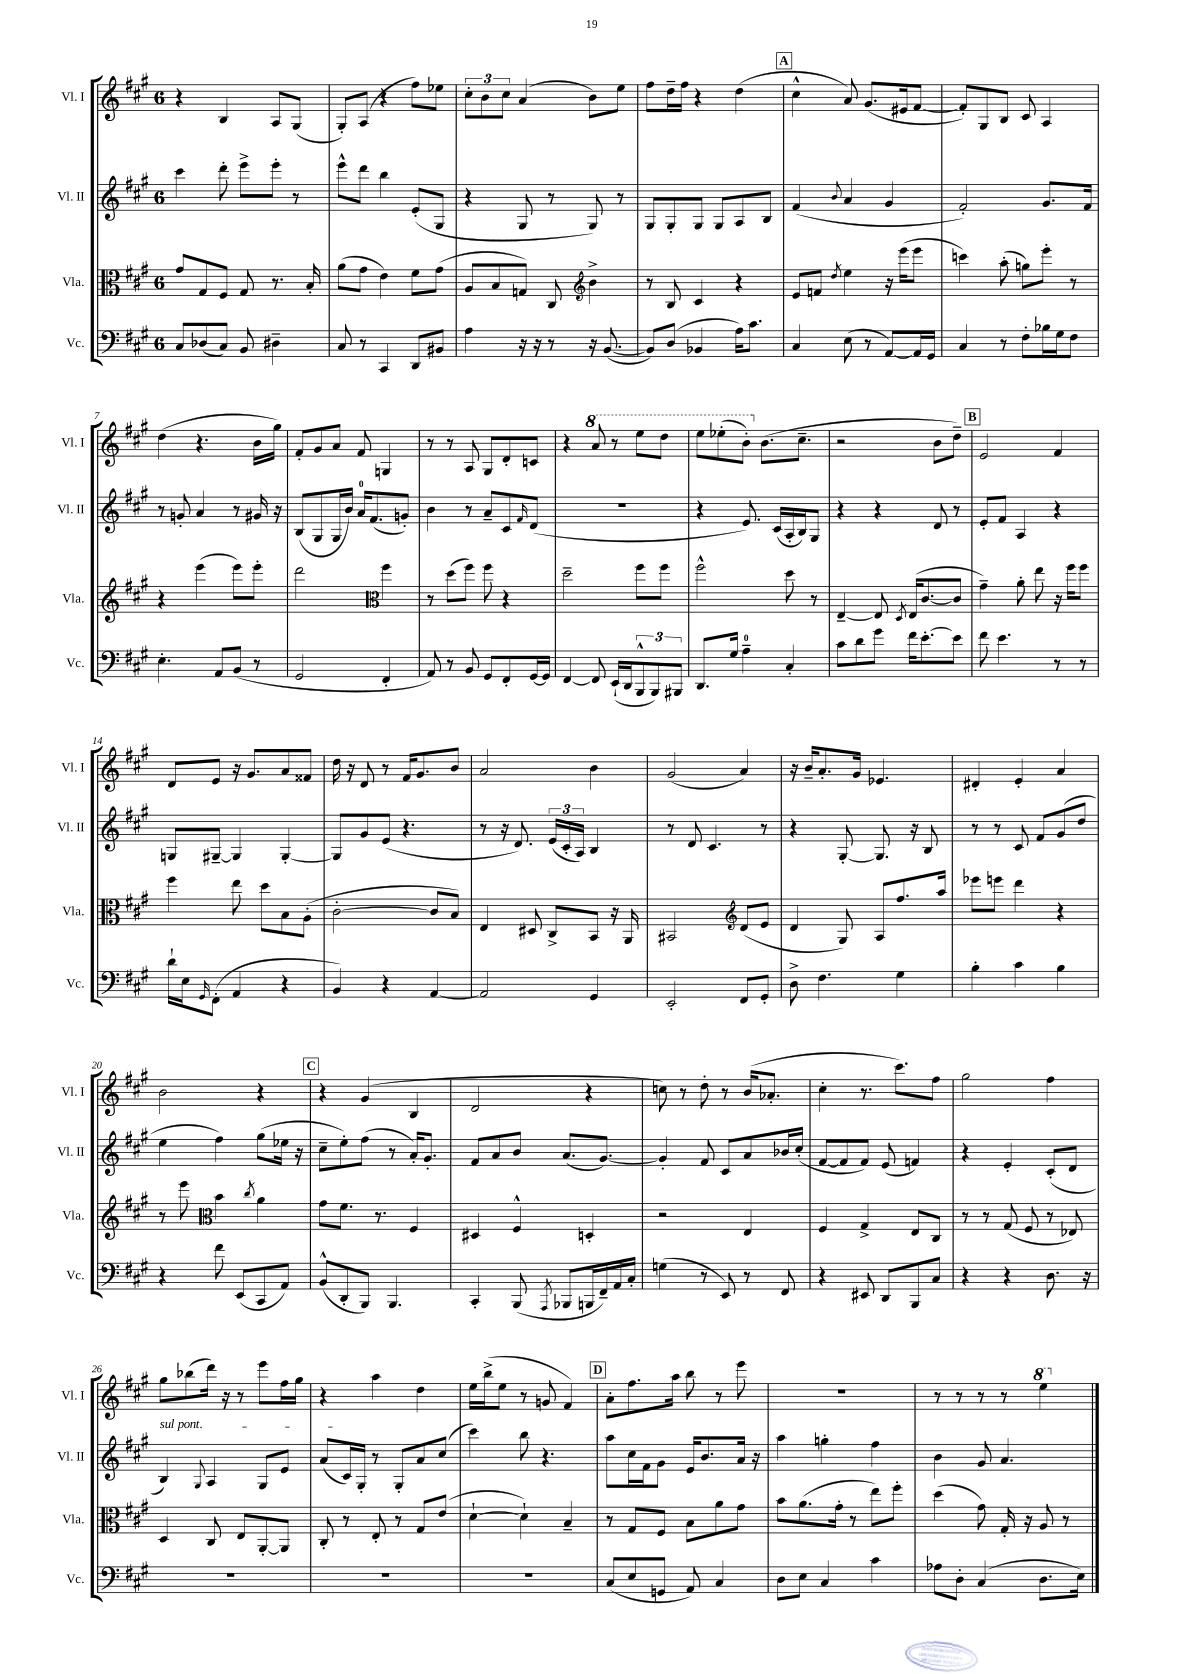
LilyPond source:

<<
\new StaffGroup <<
\new Staff = "s0" \with { instrumentName = "Vl. I" shortInstrumentName = "Vl. I" } {
    \clef treble \key a \major \once \override Staff.TimeSignature.style = #'single-digit \time 6/8
    r4 b4 a8 gis8( |
    gis8-.) a8( r4 fis''8) ees''8 |
    \tuplet 3/2 { cis''8-. b'8 cis''8 } a'4( b'8) e''8 |
    fis''8 d''16-- fis''16 r4 d''4( |
    \mark \markup { \box "A" } cis''4-^ a'8) gis'8.( eis'16 fis'8~ |
    fis'8-.) gis8 b8 cis'8 a4 |
    d''4( r4. b'16 gis''16) |
    fis'8-. gis'8 a'8 fis'8 g4 |
    r8 r8 a8 gis8 d'8-. c'8 |
    r4 \ottava #1 a''8 r8 e'''8 d'''8 |
    e'''8 ees'''8-.( b''8-.) \ottava #0 b'8.( cis''8.-- |
    r2 b'8 d''8--) |
    \mark \markup { \box "B" } e'2 fis'4 |
    d'8 e'8 r16 gis'8. a'8 fisis'8 |
    d''16 r16 d'8 r8 fis'16 gis'8. b'8 |
    a'2 b'4 |
    gis'2( a'4) |
    r16 b'16-- a'8.-. gis'16 ees'4. |
    dis'4-. e'4-. a'4 |
    b'2 r4 |
    \mark \markup { \box "C" } r4 gis'4( b4 |
    d'2 r4 |
    c''8) r8 d''8-. r8 b'16( aes'8.-. |
    cis''4-. r8. cis'''8.) fis''8 |
    gis''2 fis''4 |
    gis''8 bes''8( d'''16) r16 r8 e'''8 fis''16 gis''16 |
    r4 a''4 d''4 |
    e''16 b''16->( e''8 r8 g'8 fis'4) |
    \mark \markup { \box "D" } a'8-. fis''8. a''16 b''8 r8 e'''8 |
    R2. |
    r8 r8 r8 r8 \ottava #1 e'''4 \ottava #0 \bar "|." |
}
\new Staff = "s1" \with { instrumentName = "Vl. II" shortInstrumentName = "Vl. II" } {
    \clef treble \key a \major \once \override Staff.TimeSignature.style = #'single-digit \time 6/8
    cis'''4 d'''8-. e'''8-> e'''8-. r8 |
    e'''8-^ d'''8 b''4 e'8-.( gis8 |
    r4 gis8 r8 gis8) r8 |
    gis8 gis8-. gis8 gis8 a8 b8 |
    \mark \markup { \box "A" } fis'4( \appoggiatura { b'8 } a'4 gis'4 |
    fis'2-.) gis'8. fis'16 |
    r8 g'8-. a'4 r8 gis'16 r16 |
    b8( gis8 gis16 b'16) a'16-0 fis'8.( g'8-.) |
    b'4 r8 a'8-- cis'8 \grace { fis'16 } d'8( |
    R2. |
    r4 e'8.) cis'16( a16-. b16) gis8 |
    r4 r4 d'8 r8 |
    \mark \markup { \box "B" } e'8-. fis'8 a4 r4 |
    g8 gis8~-- gis4 gis4~-. |
    gis8 gis'8 e'8( r4. |
    r8 r16 d'8.) \tuplet 3/2 { e'16( cis'16-. a16) } b4 |
    r8 d'8 cis'4. r8 |
    r4 gis8~-. gis8. r16 b8 |
    r8 r8 cis'8 fis'8 gis'8( d''8 |
    e''4 fis''4) gis''8( ees''16 r16 |
    \mark \markup { \box "C" } cis''8-- e''8-.) fis''8( r8 a'16-.) gis'8.-. |
    fis'8 a'8 b'8 a'8.( gis'8.~) |
    gis'4-. fis'8 cis'8 a'8 bes'16 cis''16-.( |
    fis'8~ fis'8 fis'8) e'8( f'4) |
    r4 e'4-. cis'8-.( d'8 |
    \once \override TextSpanner.bound-details.left.text = \markup { \italic "sul pont." } b4\startTextSpan) \appoggiatura { gis8 } a4 gis8 e'8 |
    a'8( cis'16) gis16-.\stopTextSpan r8 gis8-. a'8 cis''8( |
    cis'''4) b''8 r4. |
    \mark \markup { \box "D" } a''8 cis''16 fis'16 gis'8 e'16 b'8. a'16 r16 |
    a''4 g''4-. fis''4 |
    b'4 gis'8 a'4. \bar "|." |
}
\new Staff = "s2" \with { instrumentName = "Vla." shortInstrumentName = "Vla." } {
    \clef alto \key a \major \once \override Staff.TimeSignature.style = #'single-digit \time 6/8
    gis'8 gis8 fis8 gis8 r8. b16-. |
    a'8( gis'8 e'4) fis'8 gis'8( |
    a8 b8 g8) cis8 \clef treble b'4-> |
    r8 b8 cis'4 r4 |
    \mark \markup { \box "A" } e'8 f'8 \acciaccatura { d''8 } e''4 r16 e'''16( e'''8 |
    c'''4) a''8-.( g''8) e'''8-. r8 |
    r4 e'''4( e'''8) e'''8-. |
    d'''2 \clef alto fis''4 |
    r8 d''8( fis''8) fis''8 r4 |
    d''2-- fis''8 fis''8 |
    fis''2-^ d''8 r8 |
    e4~-- e8 \acciaccatura { d8 } e16( cis'8.~ cis'8 |
    \mark \markup { \box "B" } gis'4--) a'8-. e''8 r16 fis''16 fis''8 |
    fis''4 e''8 d''8 b8 a8-.( |
    cis'2~-. cis'8 b8) |
    e4 dis8 cis8-> b,8 r16 a,16 |
    bis,2 \clef treble d'8( e'8 |
    d'4 gis8) a8 fis''8. a''16 |
    ees'''8 e'''8 d'''4 r4 |
    r8 e'''8 \clef alto b'4 \acciaccatura { cis''8 } a'4 |
    \mark \markup { \box "C" } gis'8 fis'8. r8. fis4 |
    dis4 fis4-^ d4-. |
    r2 e4 |
    fis4 gis4-> e8 cis8 |
    r8 r8 gis8( fis8 r8 ees8) |
    d4 cis8 e8 a,8~-. a,8 |
    cis8-. r8 e8-. r8 gis8 e'8( |
    d'4~-! d'4-!) b4-- |
    \mark \markup { \box "D" } r8 gis8 fis8 b8 a'8 gis'8 |
    b'8 a'8.( gis'16-. r8 e''8) fis''8-. |
    d''4( gis'8) gis16-. r16 a8 r8 \bar "|." |
}
\new Staff = "s3" \with { instrumentName = "Vc." shortInstrumentName = "Vc." } {
    \clef bass \key a \major \once \override Staff.TimeSignature.style = #'single-digit \time 6/8
    cis8 des8( cis8) b,8 dis4-- |
    cis8 r8 cis,4 d,8 bis,8 |
    a4 r16 r16 r8 r16 b,8.~( |
    b,8) d8( bes,4 a16) cis'8. |
    \mark \markup { \box "A" } cis4 e8( r8 a,8~) a,16 gis,16 |
    cis4 r8 fis8-. bes16 gis16 fis8 |
    e4.-. a,8 b,8( r8 |
    gis,2 fis,4-. |
    a,8) r8 b,8 gis,8 fis,8-. gis,16~ gis,16 |
    fis,4~ fis,8 e,16-!( d,16 \tuplet 3/2 { b,,8-^ b,,8) bis,,8 } |
    d,8. gis16 a4-0-- cis4-. |
    cis'8 d'8 gis'8 fis'16 e'8.~-. e'8 |
    \mark \markup { \box "B" } fis'8 e'4. r8 r8 |
    d'16-! e16 \grace { gis,16 } fis,8-.( a,4 r4 |
    b,4) r4 a,4~ |
    a,2 gis,4 |
    e,2-. fis,8 gis,8-. |
    d8-> fis4. gis4 |
    b4-. cis'4 b4 |
    r4 fis'8 e,8( cis,8 a,8) |
    \mark \markup { \box "C" } b,8-^( d,8-. b,,8) b,,4. |
    cis,4-. b,,8( \acciaccatura { a,,8 } bes,,8 b,,16 fis,16--) a,16 cis16-. |
    g4( r8 e,8) r8 fis,8 |
    r4 eis,8 d,8 b,,8 cis8 |
    r4 r4 d8. r16 |
    R2. |
    R2. |
    R2. |
    \mark \markup { \box "D" } cis8( e8 g,8 a,8) cis4 |
    d8 e8 cis4 cis'4 |
    aes8 d8-. cis4( d8. e16) \bar "|." |
}
>>
>>
